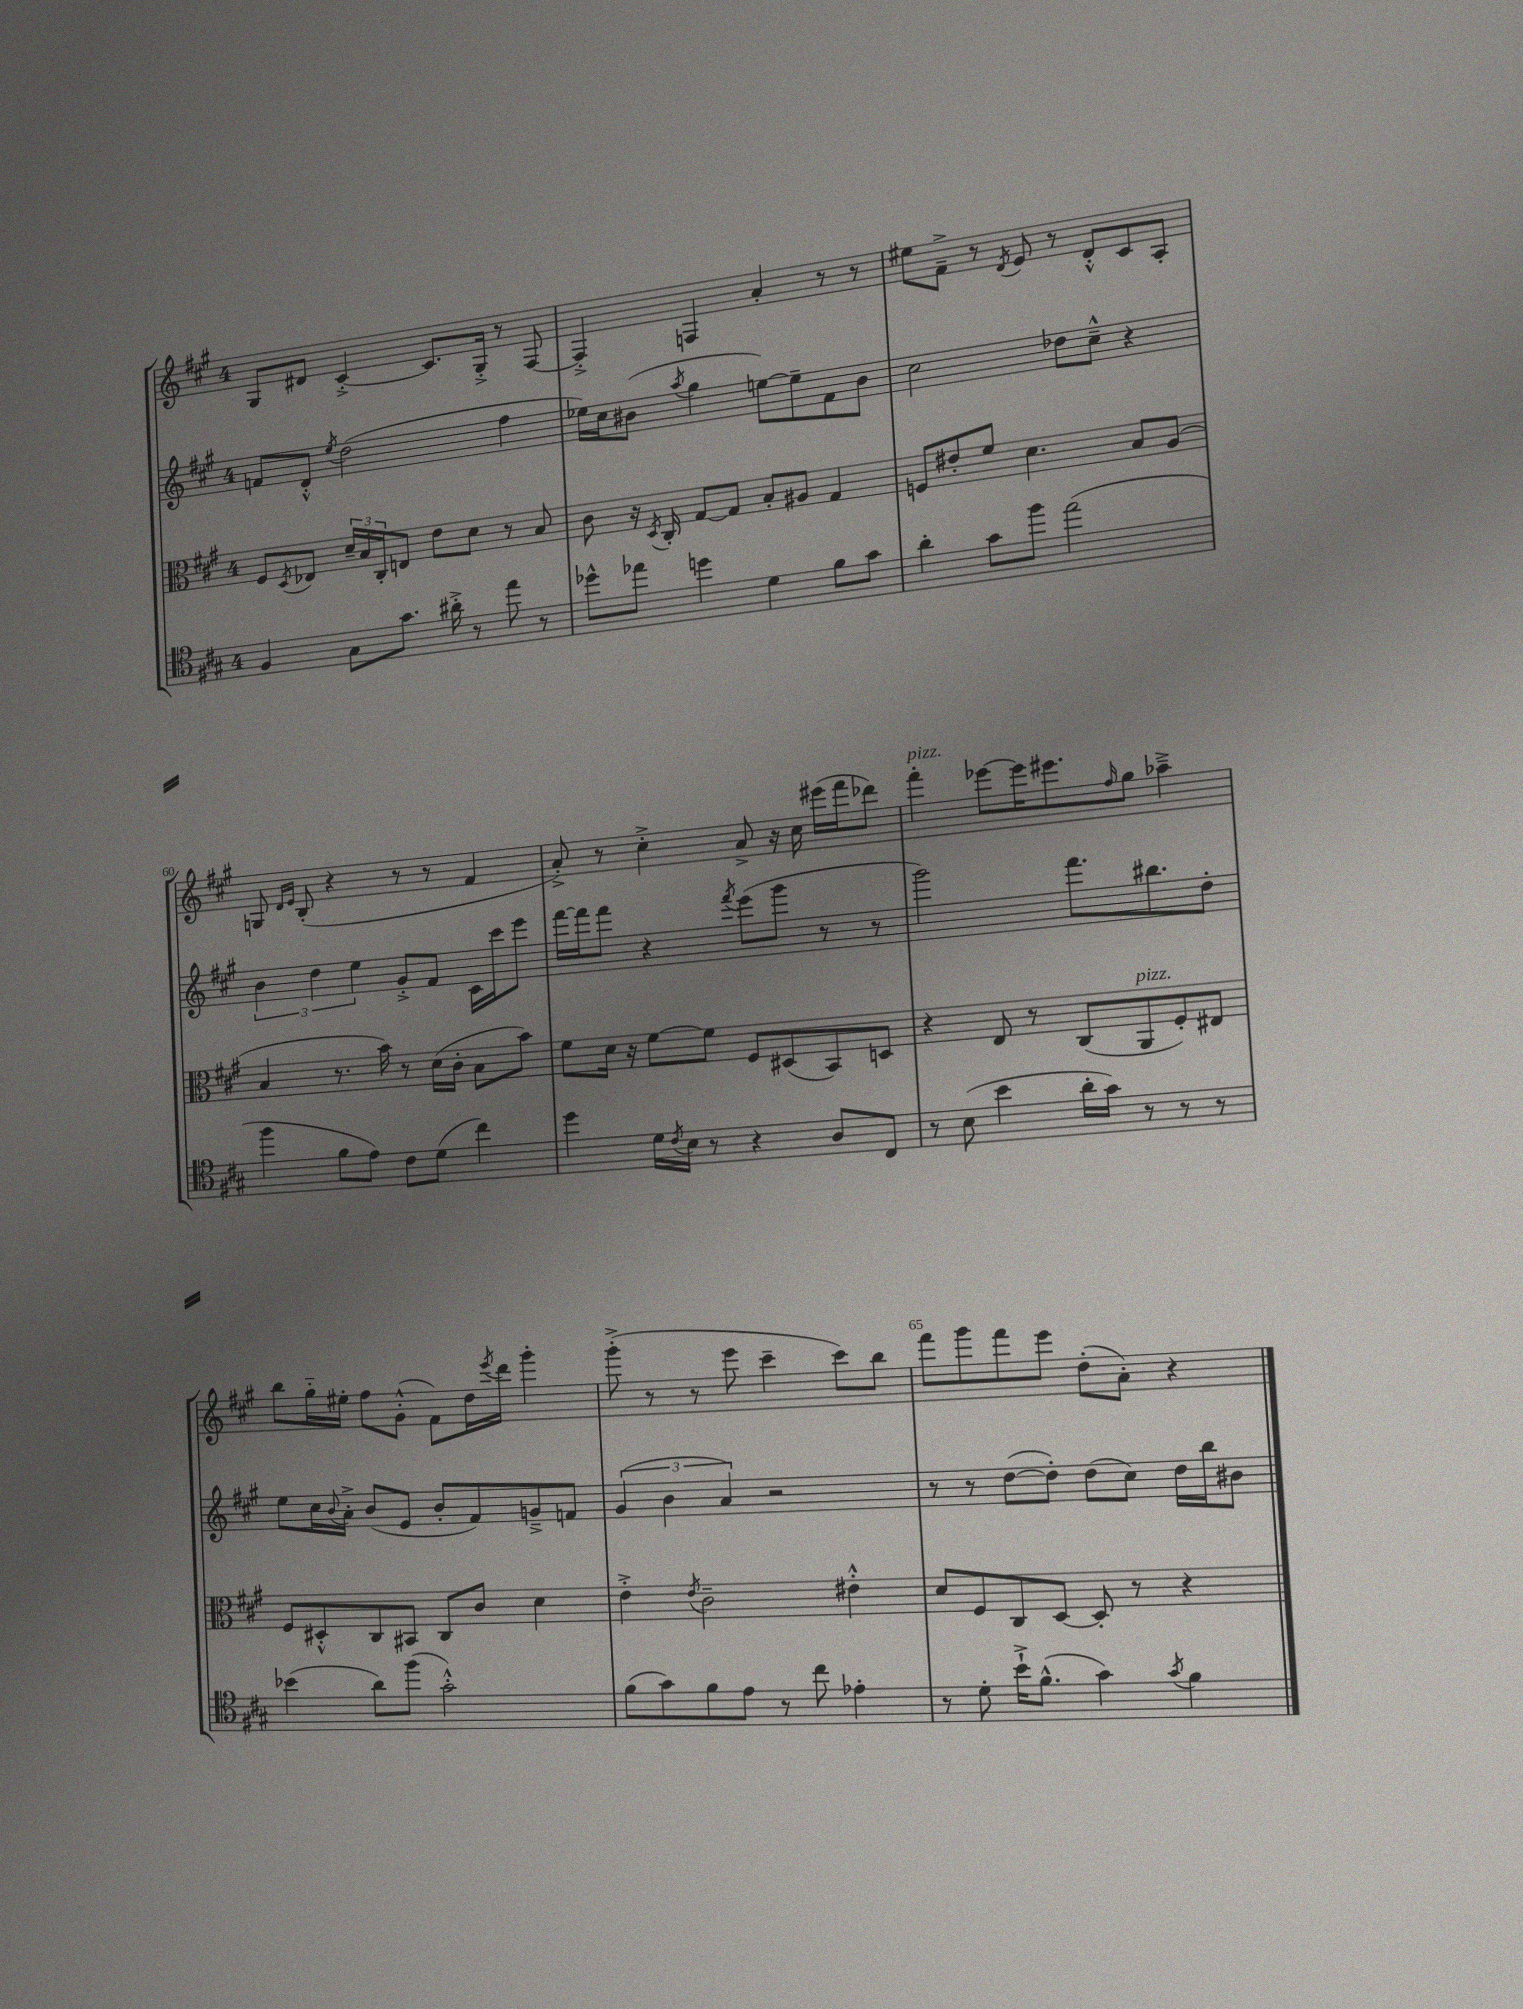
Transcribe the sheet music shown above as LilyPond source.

<<
\new StaffGroup <<
\new Staff = "s0" {
    \clef treble \key a \major \once \override Staff.TimeSignature.style = #'single-digit \time 4/4
    gis8 dis'8 cis'4~-.-> cis'8. gis16-.-> r8 fis8~ |
    fis4-.-> f4 a'4-. r8 r8 |
    eis''8 fis'8---> r8 \acciaccatura { d'8 } e'8 r8 d'8-.-^ cis'8 a8-. |
    g8 \grace { d'16 e'16 } b8-.( r4 r8 r8 fis'4 |
    a'8-.->) r8 cis''4-.-> a'8-> r16 cis''16 eis'''16( fis'''16 des'''8) |
    fis'''4-.^\markup { \italic "pizz." } ees'''8~ ees'''16 eis'''8. \grace { fis''16 } gis''8 aes''4---> |
    b''8 gis''16-_ eis''16-. fis''8 gis'8-.-^( fis'8) d''16 \acciaccatura { e'''8 } d'''16 gis'''4-. |
    gis'''8-.->( r8 r8 e'''8 cis'''4-- cis'''8) b''8 |
    fis'''8 gis'''8 fis'''8 e'''8 d''8-.( a'8-.) r4 \bar "|." |
}
\new Staff = "s1" {
    \clef treble \key a \major \once \override Staff.TimeSignature.style = #'single-digit \time 4/4
    f'8 d'8-.-^ \acciaccatura { e''8 } d''2( fis''4 |
    ees''16) cis''16 bis'8( \acciaccatura { a''8 } gis''4 e''8~) e''8-- fis'8 bis'8 |
    cis''2 des''8 cis''8---^ r4 |
    \tuplet 3/2 { b'4 d''4 e''4 } gis'8-.-> fis'8 cis'16 cis'''16 e'''8 |
    fis'''16~ fis'''16 fis'''8 r4 \acciaccatura { fis'''8 } e'''8( gis'''8 r8 r8 |
    gis'''2) fis'''8. bis''8. d''8-. |
    e''8 cis''16 \appoggiatura { b'8 } a'16-.-> b'8( e'8 b'8-. fis'8) g'8---> f'8 |
    \tuplet 3/2 { gis'4( b'4 a'4) } r2 |
    r8 r8 d''8~( d''8-.) d''8( cis''8) d''16 b''16 bis'8 \bar "|." |
}
\new Staff = "s2" {
    \clef alto \key a \major \once \override Staff.TimeSignature.style = #'single-digit \time 4/4
    fis8 \acciaccatura { d8 } ees8 \tuplet 3/2 { d'16-- b16 cis16-. } e8 e'8 d'8 r8 b8 |
    cis'8 r16 \acciaccatura { d8 } cis16-. gis8~ gis8 b8-. ais8 gis4 |
    f8 eis'8-. fis'8 d'4. b8 a8( |
    b4 r8. b'16) r8 d'16( cis'16-. b8 b'8) |
    fis'8 d'16 r16 fis'8~ fis'8 fis8 dis8( b,8) d8 |
    r4 e8 r8 cis8( a,8^\markup { \italic "pizz." } fis8-.) eis8 |
    fis8 dis8-.-^ cis8 bis,8 cis8 cis'8 d'4 |
    e'4-.-> \acciaccatura { e'8 } cis'2-- eis'4-.-^ |
    d'8 fis8 cis8 d8~ d8-. r8 r4 \bar "|." |
}
\new Staff = "s3" {
    \clef tenor \key a \major \once \override Staff.TimeSignature.style = #'single-digit \time 4/4
    fis4 gis8 gis'8. ais'16-.-> r8 e''8 r8 |
    des''8-^ ees''8 d''4 d'4 fis'8 gis'8 |
    a'4-. gis'8 fis''8 e''2( |
    fis''4 fis'8 e'8) cis'8 d'8( cis''4) |
    d''4 d'16 \acciaccatura { cis'8 } b16 r8 r4 a8 cis8 |
    r8 b8( b'4 a'16-. gis'16) r8 r8 r8 |
    bes'4( a'8) fis''8( gis'2-.-^) |
    fis'8( gis'8) fis'8 e'8 r8 cis''8 ees'4-. |
    r8 d'8-. b'16-!-> fis'8.-^( gis'4) \acciaccatura { gis'8 } fis'4 \bar "|." |
}
>>
>>
\layout { \context { \Score currentBarNumber = #57 \override BarNumber.break-visibility = ##(#f #t #t) barNumberVisibility = #(every-nth-bar-number-visible 5) } }
